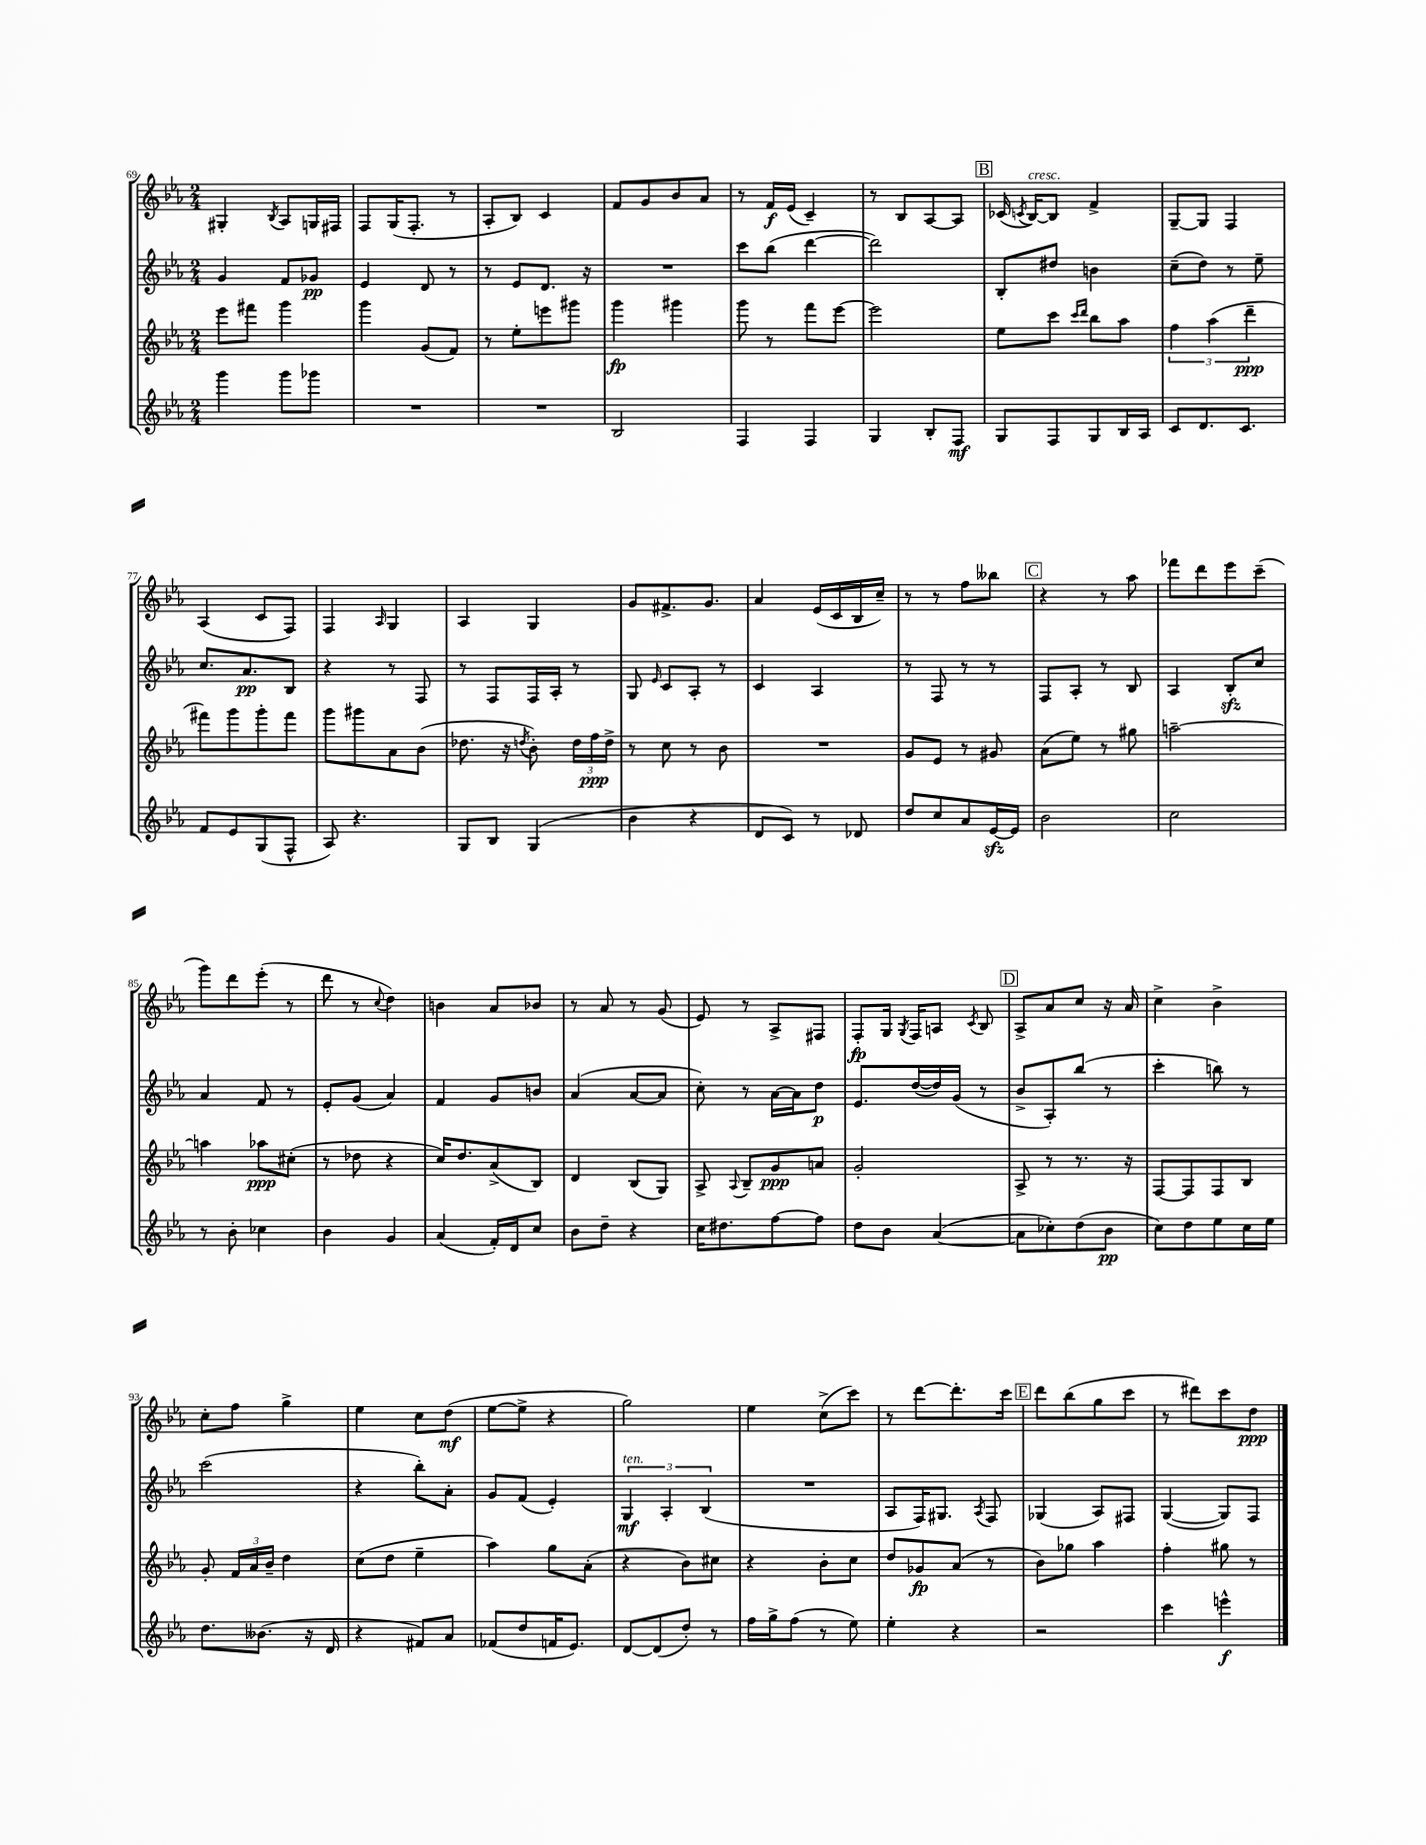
<<
\new StaffGroup <<
\new Staff = "s0" {
    \clef treble \key ees \major \numericTimeSignature \time 2/4
    \autoBeamOff gis4-. \acciaccatura { bes8 } aes8[ g16 fis16] |
    f8[ g16( f8.]-. r8 |
    aes8[-. bes8]) c'4 |
    f'8[ g'8 bes'8 aes'8] |
    r8 f'16[\f ees'16]( c'4--) |
    r8 bes8[ aes8~ aes8] |
    \mark \markup { \box "B" } ces'16( \acciaccatura { c'8 } bes16[~^\markup { \italic "cresc." }) bes8] f'4-> |
    g8[~-- g8] f4 |
    aes4( c'8[ f8]) |
    f4 \grace { aes16 } g4 |
    aes4 g4 |
    g'8[ fis'8.-> g'8.] |
    aes'4 ees'16[( c'16 bes16 c''16]--) |
    r8 r8 f''8[ beses''8] |
    \mark \markup { \box "C" } r4 r8 aes''8 |
    fes'''8[ d'''8 ees'''8 c'''8]--( |
    g'''8[) d'''8 ees'''8]-.( r8 |
    d'''8 r8 \appoggiatura { c''8 } d''4) |
    b'4 aes'8[ bes'8] |
    r8 aes'8 r8 g'8( |
    ees'8) r8 aes8[-> fis8] |
    f8[-.\fp g16] \acciaccatura { g8 } f16[ a8] \acciaccatura { c'8 } bes8 |
    \mark \markup { \box "D" } aes8[-> aes'8 c''8] r16 aes'16 |
    c''4-> bes'4-> |
    c''8[-. f''8] g''4-> |
    ees''4 c''8[ d''8]\mf( |
    ees''8[~ ees''8]-> r4 |
    g''2) |
    ees''4 c''8[->( c'''8]) |
    r8 d'''8[~ d'''8.-. c'''16] |
    \mark \markup { \box "E" } d'''8[ bes''8( g''8 c'''8] |
    r8 dis'''8[) c'''8 d''8]\ppp \bar "|." |
}
\new Staff = "s1" {
    \clef treble \key ees \major \numericTimeSignature \time 2/4
    \autoBeamOff g'4 f'8[ ges'8]\pp |
    ees'4 d'8 r8 |
    r8 ees'8[ d'8.] r16 |
    R2 |
    c'''8[ bes''8]( d'''4~ |
    d'''2) |
    \mark \markup { \box "B" } bes8[-. dis''8] b'4 |
    c''8[--( d''8]) r8 ees''8-- |
    c''8.[ aes'8.\pp bes8] |
    r4 r8 f8 |
    r8 f8[ f16 aes16]-. r8 |
    g8 \grace { ees'16 } c'8[ aes8]-. r8 |
    c'4 aes4 |
    r8 f8 r8 r8 |
    \mark \markup { \box "C" } f8[ aes8]-. r8 bes8 |
    aes4 bes8[-.\sfz c''8] |
    aes'4 f'8 r8 |
    ees'8[-. g'8]( aes'4) |
    f'4 g'8[ b'8] |
    aes'4( aes'8[~ aes'8] |
    c''8-.) r8 aes'16[~ aes'16 d''8]\p |
    ees'8.[ d''16~( d''16) g'16]( r8 |
    \mark \markup { \box "D" } bes'8[-> aes8-.) bes''8]( r8 |
    c'''4-. b''8) r8 |
    c'''2( |
    r4 bes''8[-.) aes'8]-. |
    g'8[ f'8]( ees'4-.) |
    \tuplet 3/2 { g4\mf^\markup { \italic "ten." } aes4-. bes4( } |
    R2 |
    aes8[ f16) gis8.] \acciaccatura { aes8 } f8 |
    \mark \markup { \box "E" } ges4( aes8[) fis8] |
    g4~( g8[) f8] \bar "|." |
}
\new Staff = "s2" {
    \clef treble \key ees \major \numericTimeSignature \time 2/4
    \autoBeamOff ees'''8[ fis'''8] g'''4 |
    g'''4 g'8[( f'8]) |
    r8 ees''8[-. e'''8 gis'''8] |
    g'''4\fp gis'''4 |
    g'''8 r8 f'''8[ ees'''8]~ |
    ees'''2 |
    \mark \markup { \box "B" } ees''8[ c'''8] \grace { c'''16[ d'''16] } bes''8[ aes''8] |
    \tuplet 3/2 { f''4 aes''4( d'''4--\ppp } |
    fis'''8[) g'''8 g'''8-. fis'''8] |
    g'''8[ gis'''8 aes'8 bes'8]( |
    des''8. r16 \acciaccatura { d''8 } bes'8-.) \tuplet 3/2 { d''16[ f''16\ppp d''16]-> } |
    r8 c''8 r8 bes'8 |
    R2 |
    g'8[ ees'8] r8 gis'8 |
    \mark \markup { \box "C" } aes'8[( ees''8]) r8 gis''8 |
    a''2~-- |
    a''4 aes''8[\ppp cis''8]-.( |
    r8 des''8 r4 |
    c''16[) d''8. aes'8->( bes8]) |
    d'4 bes8[( g8]) |
    aes8-> \appoggiatura { aes8 } bes8[-- g'8\ppp a'8] |
    g'2-. |
    \mark \markup { \box "D" } aes8-> r8 r8. r16 |
    f8[~ f8 f8 bes8] |
    g'8-. \tuplet 3/2 { f'16[ aes'16 bes'16]-- } d''4 |
    c''8[( d''8] ees''4-- |
    aes''4) g''8[ aes'8]-.( |
    r4 bes'8[) cis''8] |
    r4 bes'8[-. c''8] |
    d''8[ ges'8\fp aes'8]( r8 |
    \mark \markup { \box "E" } bes'8[) ges''8] aes''4 |
    f''4-. gis''8 r8 \bar "|." |
}
\new Staff = "s3" {
    \clef treble \key ees \major \numericTimeSignature \time 2/4
    \autoBeamOff g'''4 g'''8[ ges'''8] |
    R2 |
    R2 |
    bes2 |
    f4 f4 |
    g4 bes8[-. f8]\mf |
    \mark \markup { \box "B" } g8[ f8 g8 bes16 aes16] |
    c'8[ d'8. c'8.] |
    f'8[ ees'8 g8( f8]-^ |
    aes8) r4. |
    g8[ bes8] g4( |
    bes'4 r4 |
    d'8[ c'8]) r8 des'8 |
    d''8[ c''8 aes'8 ees'16~\sfz ees'16] |
    \mark \markup { \box "C" } bes'2 |
    c''2 |
    r8 bes'8-. ces''4 |
    bes'4 g'4 |
    aes'4( f'16[-.) d'16 c''8] |
    bes'8[ d''8]-- r4 |
    c''16[ dis''8. f''8~ f''8] |
    d''8[ bes'8] aes'4~( |
    \mark \markup { \box "D" } aes'8[ ces''8-.) d''8( bes'8]\pp |
    c''8[) d''8 ees''8 c''16 ees''16] |
    d''8.[ beses'8.]( r16 d'16 |
    r4 fis'8[) aes'8] |
    fes'8[( d''8 f'16 ees'8.]) |
    d'8[~ d'8( d''8]-.) r8 |
    f''16[ g''16-> f''8]( r8 ees''8) |
    ees''4-. r4 |
    \mark \markup { \box "E" } r2 |
    c'''4 e'''4-^\f \bar "|." |
}
>>
>>
\layout { \context { \Score currentBarNumber = #69 } }
